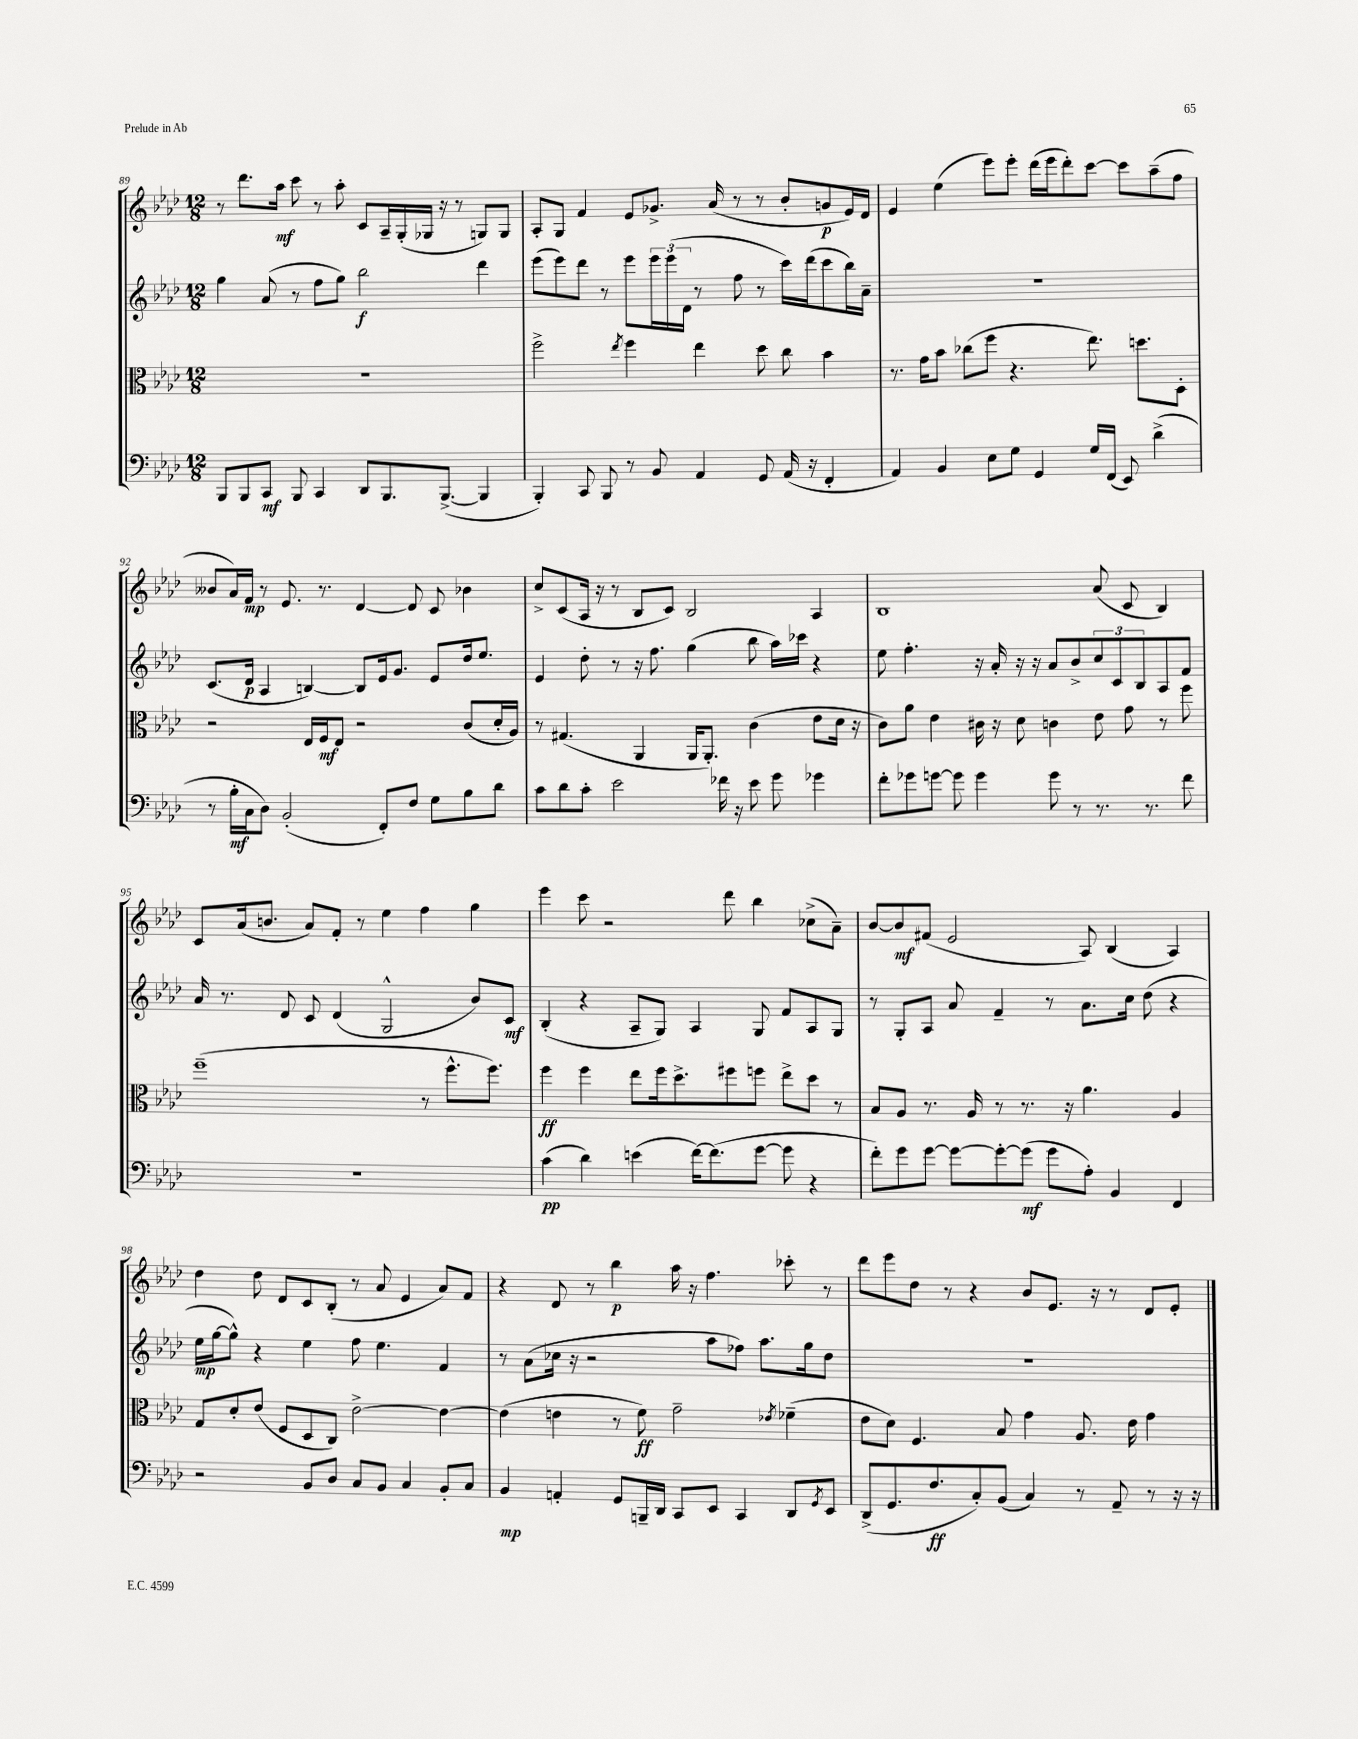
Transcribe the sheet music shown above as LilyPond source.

<<
\new StaffGroup <<
\new Staff = "s0" {
    \clef treble \key aes \major \numericTimeSignature \time 12/8
    r8 des'''8. aes''16\mf c'''8 r8 aes''8-. c'8 aes16-- g16-.( ges16 r16 r8 g8) g8 |
    aes8-. g8 f'4 ees'8 ges'8.-> aes'16( r8 r8 bes'8-. g'8\p ees'16) des'16 |
    ees'4 ees''4( ees'''8) ees'''8-. des'''16( ees'''16 des'''8-.) c'''8~ c'''8 aes''8--( f''8 |
    beses'8 aes'16) f'16\mp r8 ees'8. r8. des'4~ des'8 c'8 bes'4 |
    c''8-> c'8( aes16 r16 r8 bes8 c'8) bes2 aes4 |
    bes1 aes'8( c'8 bes4) |
    c'8 aes'16( b'8. aes'8) f'8-. r8 ees''4 f''4 g''4 |
    ees'''4 c'''8 r2 des'''8 bes''4 ces''8->( aes'8--) |
    bes'8~ bes'8\mf fis'8( ees'2 aes8) bes4( aes4) |
    des''4 des''8 des'8 c'8 bes8-.( r8 aes'8 ees'4 aes'8) f'8 |
    r4 des'8 r8 bes''4\p aes''16 r16 f''4. ces'''8-. r8 |
    des'''8 ees'''8 des''8 r8 r4 bes'8 ees'8. r16 r8 des'8 ees'8-. \bar "|." |
}
\new Staff = "s1" {
    \clef treble \key aes \major \numericTimeSignature \time 12/8
    g''4 aes'8( r8 f''8 g''8) bes''2\f des'''4 |
    ees'''8( ees'''8) des'''8 r8 ees'''8 \tuplet 3/2 { ees'''16 ees'''16( des'16 } r8 f''8 r8 c'''16) des'''16( c'''8 bes''16) aes'16-- |
    R1. |
    c'8.( des'16\p aes4 b4~) b8 ees'16 g'8. ees'8 des''16 ees''8. |
    ees'4 des''8-. r8 r16 f''8. g''4( bes''8 aes''16) ces'''16 r4 |
    ees''8 f''4.-. r16 aes'16-. r16 r16 aes'8 bes'8-> \tuplet 3/2 { c''8 c'8 bes8 } aes8 f'8 |
    aes'16 r8. des'8 c'8 des'4( g2-^ bes'8) c'8\mf |
    bes4-.( r4 aes8-- g8) aes4 g8 f'8 aes8 g8 |
    r8 g8-. aes8 aes'8 f'4-- r8 aes'8. c''16 des''8( r4 |
    ees''16\mp g''16~ g''8-^) r4 ees''4 f''8 ees''4. f'4 |
    r8 aes'8( ces''16 r16 r2 aes''8 fes''8) aes''8. g''16 des''8 |
    R1. \bar "|." |
}
\new Staff = "s2" {
    \clef alto \key aes \major \numericTimeSignature \time 12/8
    R1. |
    f''2-> \acciaccatura { ees''8 } f''4 ees''4 des''8 c''8 bes'4 |
    r8. g'16 bes'8 ces''8( f''8 r4. ees''8.) d''8. des8-. |
    r2 ees16 f16\mf ees8 r2 c'8( des'16-. aes16) |
    r8 gis4.( aes,4 aes,16 aes,8.-.) c'4( ees'8 des'16 r16 |
    c'8) aes'8 ees'4 cis'16 r16 des'8 c'4 ees'8 g'8 r8 f''8 |
    f''1--( r8 f''8.-^ f''8.) |
    f''4\ff f''4 ees''8 f''16 des''8.-> fis''8 f''8 ees''8-> des''8 r8 |
    bes8 aes8 r8. aes16 r8 r8. r16 aes'4. aes4 |
    g8 des'8-. ees'8( f8 des8 c8) ees'2~-> ees'4~ |
    ees'4( e'4 r8 f'8\ff) g'2-- \acciaccatura { ees'8 } fes'4--( |
    ees'8 des'8) f4. bes8 g'4 aes8. ees'16 g'4 \bar "|." |
}
\new Staff = "s3" {
    \clef bass \key aes \major \numericTimeSignature \time 12/8
    bes,,8 bes,,8 c,8\mf bes,,8 c,4 des,8 bes,,8. bes,,8.~->( bes,,4 |
    bes,,4-.) c,8 bes,,8 r8 bes,8 aes,4 g,8 aes,16( r16 f,4-. |
    aes,4) bes,4 ees8 g8 g,4 g16 f,16( ees,8) des'4->( |
    r8 bes16-.\mf c16 des8) bes,2-.( f,8-.) f8 g8 bes8 des'8 |
    c'8 des'8 c'8-. ees'2 fes'16 r16 ees'8 g'8 ges'4 |
    f'8-. ges'8 g'8~ g'8 g'4 g'8 r8 r8. r8. f'8 |
    R1. |
    c'4\pp( des'4) e'4( f'16~) f'8.( g'8~ g'8 r4 |
    f'8-.) g'8 g'8~ g'8~ g'8~-. g'8\mf( g'8 aes8-.) bes,4 f,4 |
    r2 bes,8 des8 c8 bes,8 c4 bes,8-. c8 |
    bes,4\mp a,4-. g,8 b,,16-- des,16 c,8 ees,8 c,4 des,8 \acciaccatura { g,8 } ees,8 |
    des,8->( g,8. f8.\ff c8-.) bes,8( c4) r8 aes,8-- r8 r16 r16 \bar "|." |
}
>>
>>
\layout { \context { \Score currentBarNumber = #89 } }
